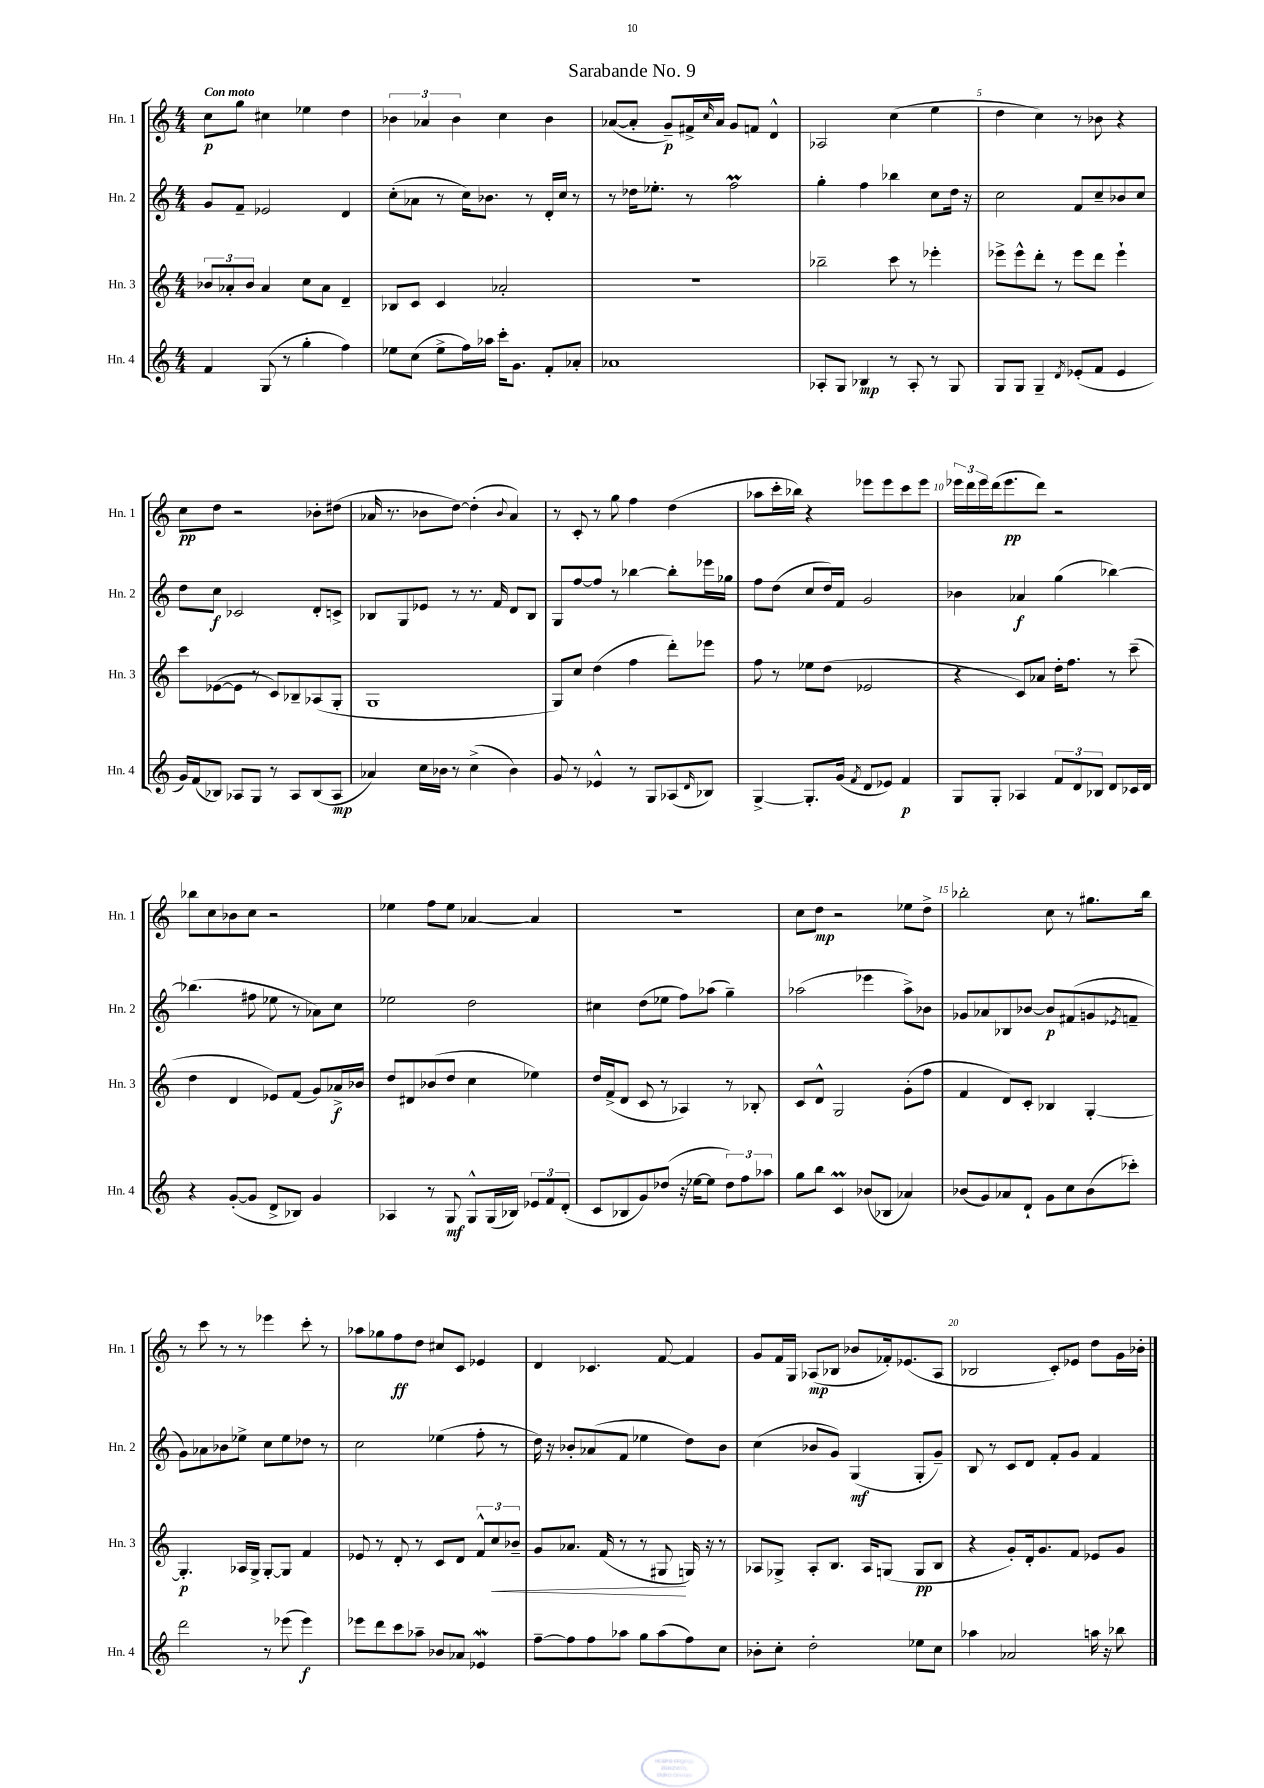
\header { title = "Sarabande No. 9" }
<<
\new StaffGroup <<
\new Staff = "s0" \with { instrumentName = "Hn. 1" shortInstrumentName = "Hn. 1" } {
    \clef treble \key c \major \numericTimeSignature \time 4/4 \tempo "Con moto"
    c''8\p g''8 cis''4 ees''4 d''4 |
    \tuplet 3/2 { bes'4 aes'4 bes'4 } c''4 bes'4 |
    aes'8~( aes'8-. g'8--\p) fis'16-> \grace { c''16 } aes'16 g'8 f'8 d'4-^ |
    aes2 c''4( e''4 |
    d''4 c''4) r8 bes'8 r4 |
    c''8\pp d''8 r2 bes'8-. dis''8( |
    aes'16 r8. bes'8 d''8~) d''4-.( \appoggiatura { bes'8 } aes'4) |
    r8 c'8-. r8 g''8 f''4 d''4( |
    aes''8 c'''16-. bes''16) r4 ees'''8 ees'''8 c'''8 ees'''8 |
    \tuplet 3/2 { ees'''16 d'''16 ees'''16 } d'''16( ees'''8.\pp d'''8) r2 |
    bes''8 c''8 bes'8 c''8 r2 |
    ees''4 f''8 ees''8 aes'4~ aes'4 |
    R1 |
    c''8 d''8\mp r2 ees''8 d''8-> |
    bes''2-. c''8 r8 gis''8. bes''16 |
    r8 c'''8 r8 r8 ees'''4 c'''8-. r8 |
    aes''8 ges''8 f''8\ff d''8 cis''8 c'8 ees'4 |
    d'4 ces'4. f'8~ f'4 |
    g'8 f'16 g16 aes8\mp( bes8 bes'8 fes'16-.) ees'8.( aes8 |
    bes2 c'8-.) ees'8 d''8 g'16 bes'16-. \bar "|." |
}
\new Staff = "s1" \with { instrumentName = "Hn. 2" shortInstrumentName = "Hn. 2" } {
    \clef treble \key c \major \numericTimeSignature \time 4/4
    g'8 f'8-- ees'2 d'4 |
    c''8-.( aes'8 r8 c''16) bes'8. r8 d'16-. c''16 r8 |
    r8 des''16 ees''8.-. r8 f''2\prall |
    g''4-. f''4 bes''4 c''8 d''16 r16 |
    c''2 f'8 c''8-- bes'8 c''8 |
    d''8 c''8\f ces'2 d'8-. c'8-> |
    bes8 g8 ees'8 r8 r8. f'16 d'8 bes8 |
    g8 f''8~ f''8 r8 bes''4~ bes''8-. ees'''16 ges''16 |
    f''8 d''8( c''8 d''16) f'16 g'2 |
    bes'4 aes'4\f g''4( bes''4~) |
    bes''4.( fis''8 ees''8 r8 aes'8) c''8 |
    ees''2 d''2 |
    cis''4 d''8( ees''8 f''8) aes''8( g''4--) |
    aes''2( ees'''4 aes''8->) bes'8 |
    ges'8 aes'8 bes8 bes'8~ bes'8\p fis'8( g'8 \acciaccatura { ees'8 } f'8-- |
    g'8) aes'8 bes'8 ees''8-> c''8 ees''8 des''8 r8 |
    c''2 ees''4( f''8-. r8 |
    d''16) r16 bes'8-. aes'8( f'8 ees''4 d''8) bes'8 |
    c''4( bes'8 g'8) g4\mf( g8-. g'8--) |
    b8 r8 c'8 d'8 f'8-. g'8 f'4 \bar "|." |
}
\new Staff = "s2" \with { instrumentName = "Hn. 3" shortInstrumentName = "Hn. 3" } {
    \clef treble \key c \major \numericTimeSignature \time 4/4
    \tuplet 3/2 { bes'8 aes'8-. bes'8 } aes'4 c''8 aes'8 d'4-- |
    bes8 c'8 c'4 aes'2-. |
    R1 |
    bes''2-- c'''8 r8 ees'''4-. |
    ees'''8-> ees'''8-^ d'''8-. r8 ees'''8 d'''8 ees'''4-! |
    c'''8 ees'8~( ees'8 r8 c'8) bes8-- aes8( g8-. |
    g1 |
    g8) c''8 d''4( f''4 d'''8-.) ees'''8 |
    f''8 r8 ees''8 d''8( ees'2 |
    r4 c'8) aes'8 d''16-. f''8. r8 c'''8--( |
    d''4 d'4 ees'8) f'8( g'8) aes'16->\f bes'16 |
    d''8 dis'8 bes'8( d''8 c''4 ees''4) |
    d''16 f'16->( d'8 c'8 r8 aes4) r8 bes8-. |
    c'8 d'8-^ g2 g'8-.( f''8 |
    f'4 d'8) c'8-. bes4 g4~-. |
    g4.-.\p aes16 g16-> g8~-. g8 f'4 |
    ees'8 r8 d'8-. r8 c'8 d'8 \tuplet 3/2 { f'8-^ c''8\< bes'8-- } |
    g'8 aes'8. f'16( r8 r8 gis8\! g16) r16 r8 |
    aes8 ges8-> aes8-. b8. aes16 g8( g8\pp b8 |
    r4 g'8-.) d'16-. g'8. f'8 ees'8 g'8 \bar "|." |
}
\new Staff = "s3" \with { instrumentName = "Hn. 4" shortInstrumentName = "Hn. 4" } {
    \clef treble \key c \major \numericTimeSignature \time 4/4
    f'4 g8( r8 g''4-. f''4) |
    ees''8 c''8( ees''8-> f''16) aes''16 c'''16-. g'8. f'8-. aes'8-. |
    aes'1 |
    aes8-. g8 bes4\mp r8 aes8-. r8 g8 |
    g8 g8 g4-- \acciaccatura { d'8 } ees'8-.( f'8 ees'4 |
    g'16) f'16( bes8) aes8 g8 r8 aes8 bes8( aes8\mp |
    aes'4) c''16 bes'16 r8 c''4->( bes'4) |
    g'8 r8 ees'4-^ r8 g8 aes8( \grace { d'16 } bes8) |
    g4~-> g8.-. g'16( \acciaccatura { f'8 } d'8 ees'8) f'4\p |
    g8 g8-. aes4 \tuplet 3/2 { f'8 d'8 bes8 } d'8 ces'16 d'16 |
    r4 g'8~-.( g'8 d'8-> bes8) g'4 |
    aes4 r8 g8\mf g8-^ g16( bes16) \tuplet 3/2 { ees'8 f'8 d'8-.( } |
    c'8 bes8 g'8) des''8( r16 ees''16~ ees''8 \tuplet 3/2 { des''8) f''8 aes''8 } |
    g''8 b''8 c'4\prall bes'8( bes8 aes'4) |
    bes'8( g'8) aes'8 d'8-! g'8 c''8 bes'8( ces'''8-.) |
    d'''2 r8 ees'''8( ees'''4\f) |
    ees'''8 d'''8 c'''8 aes''8-- bes'8 aes'8 ees'4\mordent |
    f''8~-- f''8 f''8 aes''8 g''8 aes''8( f''8) c''8 |
    bes'8-. c''8-. d''2-. ees''8 c''8 |
    aes''4 aes'2 a''16 r16 bes''8 \bar "|." |
}
>>
>>
\layout { \context { \Score \override BarNumber.break-visibility = ##(#f #t #t) barNumberVisibility = #(every-nth-bar-number-visible 5) } }
